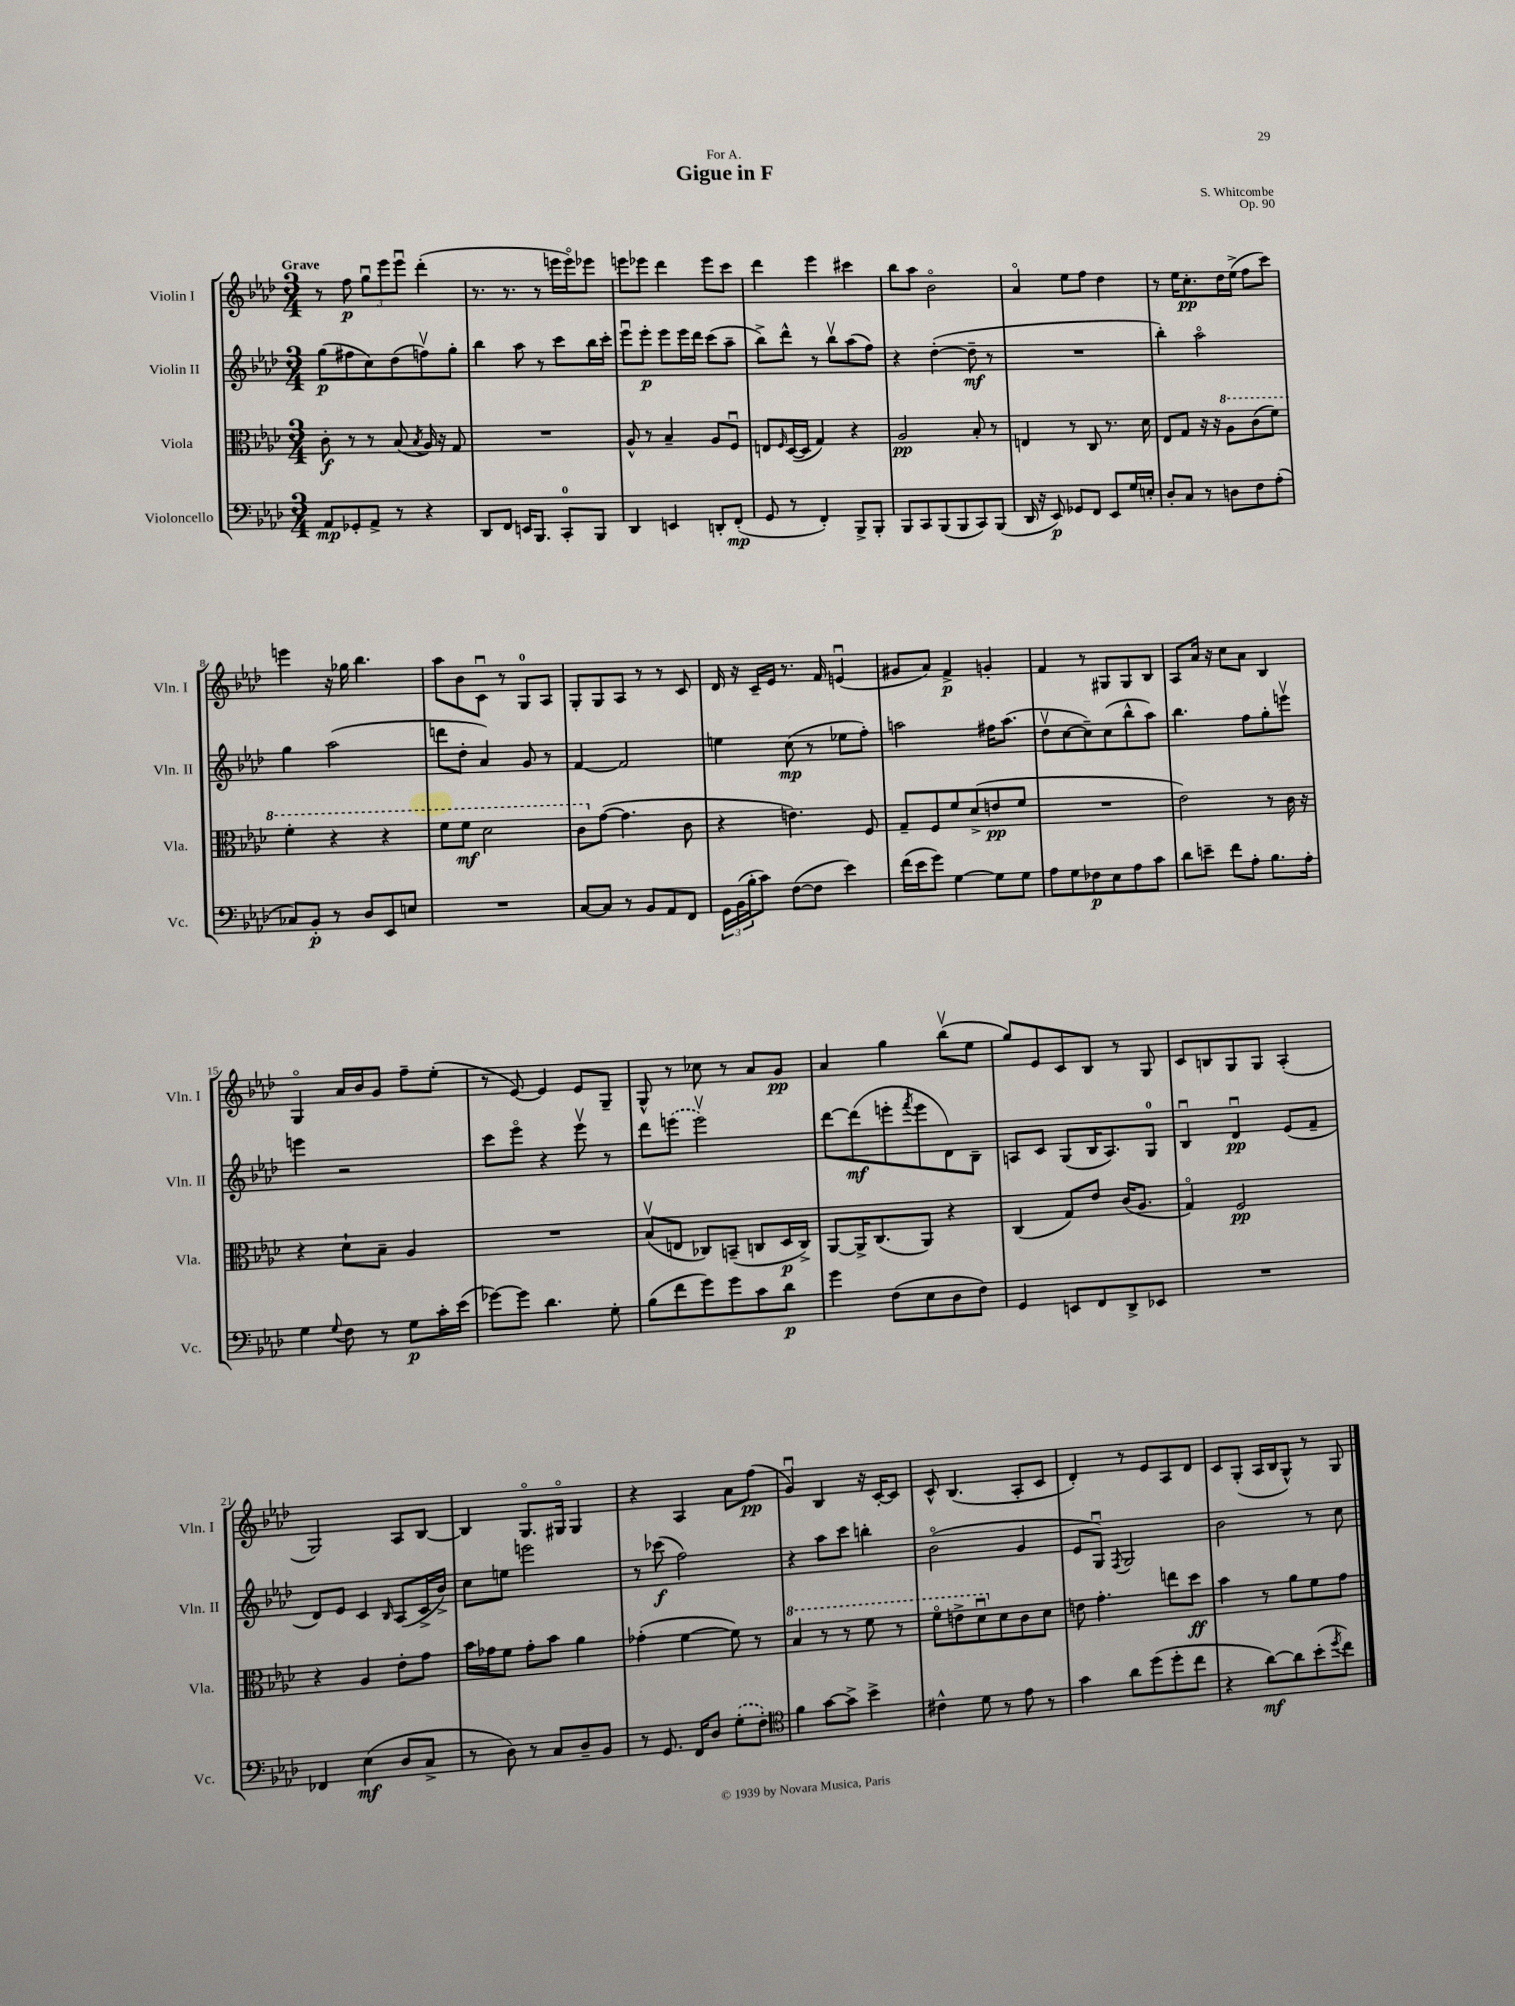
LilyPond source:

\header { title = "Gigue in F" composer = "S. Whitcombe" dedication = "For A." opus = "Op. 90" }
<<
\new StaffGroup <<
\new Staff = "s0" \with { instrumentName = "Violin I" shortInstrumentName = "Vln. I" } {
    \clef treble \key aes \major \numericTimeSignature \time 3/4 \tempo "Grave"
    r8 f''8\p \tuplet 3/2 { g''8\downbow ees'''8 ees'''8\downbow } des'''4-.( |
    r8. r8. r8 e'''16 e'''16\flageolet) ees'''8 |
    e'''8 ees'''8 des'''4 ees'''8 c'''8 |
    des'''4 ees'''4 cis'''4 |
    bes''8 aes''8 bes'2\flageolet |
    aes'4\flageolet ees''8 f''8 des''4 |
    r8 ees''16 c''8.-.\pp des''16 ees''16->( f''8 c'''8) |
    e'''4 r16 ges''16 bes''4. |
    aes''8 bes'8 c'8\downbow r8 g8-0 aes8 |
    g8-. g8 aes8 r8 r8 c'8 |
    des'16 r16 c'16-- ees'16 r8. f'16 e'4\downbow( |
    gis'8 aes'8) f'4->\p g'4-. |
    f'4 r8 gis8 gis8 bes8 |
    aes8 aes'16 r16 c''8 aes'8 bes4 |
    g4\flageolet aes'16 bes'16 g'8 f''8-- ees''8-.( |
    r8 ees'8~) ees'4 ees'8 g8-- |
    g8-^ r8 ces''8 r8 aes'8 g'8\pp |
    aes'4 g''4 bes''8\upbow( ees''8 |
    g''8) ees'8 c'8 bes8 r8 g8 |
    c'8 b8 g8 g8 aes4-.( |
    g2) aes8 bes8~ |
    bes4 g8.\flageolet gis16\flageolet gis4 |
    r4 aes4 aes'8 f''8\pp( |
    g'4\downbow) bes4 r16 c'16~-. c'8 |
    c'8-^ bes4.( aes8-. c'8 |
    des'4-.) r8 ees'8 aes8 des'8 |
    c'8 g8-.( aes16 bes16 g8-^) r8 g8 \bar "|." |
}
\new Staff = "s1" \with { instrumentName = "Violin II" shortInstrumentName = "Vln. II" } {
    \clef treble \key aes \major \numericTimeSignature \time 3/4
    g''8\p( fis''8 c''8) des''8( f''8\upbow) g''8-. |
    bes''4 aes''8 r8 c'''8 bes''16 c'''16-. |
    ees'''8\downbow ees'''8-.\p ees'''8 ees'''16 des'''16 c'''8( aes''8-- |
    bes''8->) des'''8-^ r8 bes''8\upbow aes''8( f''8) |
    r4 des''4~-.( des''8--\mf r8 |
    R2. |
    bes''4-.) aes''2\flageolet |
    g''4 aes''2( |
    d'''8 des''8-. aes'4) g'8 r8 |
    f'4~ f'2 |
    e''4 c''8\mp( r8 ees''8 f''8-.) |
    a''2 fis''16 a''8.( |
    des''8\upbow c''8~ c''8--) c''8( bes''8-^ aes''8) |
    bes''4. f''8 g''8-. e'''8\upbow |
    e'''4 r2 |
    c'''8 ees'''8\flageolet r4 ees'''8\upbow r8 |
    des'''8 \once \slurDashed e'''8( e'''2\upbow) |
    des'''8~ des'''8\mf( e'''8-. \acciaccatura { f'''8 } e'''8 des'8) bes8-- |
    a8 c'8 g8( bes16 a8.) g8-0 |
    bes4\downbow des'4\downbow\pp ees'8( f'8-- |
    des'8) ees'8 c'4 \grace { bes16 } aes8( c'16-> bes'16->) |
    c''8 e''8 e'''2 |
    r8 ces'''8\f( f''2) |
    r4 aes''8 c'''8 b''4-. |
    bes'2\flageolet( g'4 |
    ees'8 g8\downbow) \acciaccatura { f8 } g2 |
    bes'2 r8 c''8 \bar "|." |
}
\new Staff = "s2" \with { instrumentName = "Viola" shortInstrumentName = "Vla." } {
    \clef alto \key aes \major \numericTimeSignature \time 3/4
    c'8-.\f r8 r8 bes8( \acciaccatura { bes8 } aes16) r16 g8 |
    R2. |
    aes8-^ r8 bes4-- aes8 f8\downbow |
    e8 \grace { f16 } des16~( des16 g4) r4 |
    aes2\pp bes8-. r8 |
    e4 r8 c8 r8. des'16 |
    ees8 g8 r16 r16 \ottava #1 aes'8 c''8( f''8) |
    f''4-. r4 r4 |
    f''8 f''8\mf des''2 |
    c''8 \ottava #0 g'8~( g'4. c'8 |
    r4 e'4.) f8 |
    g8-- f8 f'8 des'8->( e'8\pp f'8 |
    R2. |
    ees'2) r8 c'16 r16 |
    r4 des'8-! bes8-- aes4 |
    R2. |
    bes8\upbow( e8 ces8) b,8--( c8 des16\p c16->) |
    aes,8~ aes,16-> c8.( aes,8) r4 |
    c4( g8) ees'8 c'16( aes8. |
    g4\flageolet) f2\pp |
    r4 aes4 ees'8-. g'8 |
    bes'16 ges'16 f'8 ges'8-. bes'8 aes'4 |
    ges'4-.( f'4~ f'8) r8 |
    \ottava #1 bes'4 r8 r8 f''8 r8 |
    f''8\flageolet e''8-> des''8\downbow \ottava #0 des'8 c'8 des'8 |
    e'8 g'4.-. e''8 des''8\ff |
    bes'4 r8 aes'8 f'8 g'8 \bar "|." |
}
\new Staff = "s3" \with { instrumentName = "Violoncello" shortInstrumentName = "Vc." } {
    \clef bass \key aes \major \numericTimeSignature \time 3/4
    aes,8\mp ges,8-. aes,8-> r8 r4 |
    des,8 f,8 e,16 bes,,8. c,8-0-. bes,,8 |
    des,4 e,4 d,8-. f,8-.\mp( |
    g,8 r8 f,4-.) bes,,8-> bes,,8-. |
    bes,,8 c,8 bes,,8( bes,,8 c,8) bes,,8( |
    des,16 r16 ees,8\p) ges,8 f,8 ees,8 g16 e16-. |
    des8-. c8 r8 d8 f8 aes8-.( |
    ces8) bes,8-.\p r8 des8 ees,8 e8 |
    R2. |
    c8~ c8 r8 bes,8 aes,8 f,8 |
    \tuplet 3/2 { g,16 bes,16( bes16-. } c'8) f8~( f8 ees'4) |
    f'16( ees'16 g'8) g4~ g8 g8 |
    aes8 g8 fes8\p ees8 aes8 c'8 |
    des'8 e'8-- f'8 aes8-. bes8. aes16-. |
    g4 \appoggiatura { g8 } f8 r8 g8\p c'16-. ees'16( |
    ges'8~) ges'8 des'4. g8-. |
    bes8( f'8 g'8) g'8 c'8 des'8\p |
    g'4 f8( ees8 des8 f8) |
    g,4 e,8 f,8 des,8-> ees,8 |
    R2. |
    fes,4 ees4\mf( des8 c8-> |
    r8 des8) r8 c8 des8-- bes,8 |
    r8 g,8. f,16 des8 \once \slurDashed g8-.( f8-.) |
    \clef tenor f'4 g'8~ g'8-> bes'4-> |
    cis'4-^ des'8 r8 ees'8 r8 |
    g'4 aes'8 des''8( des''8-. c''8 |
    r4 aes'8~\mf) aes'8 bes'8-.( \acciaccatura { des''8 } c''8) \bar "|." |
}
>>
>>
